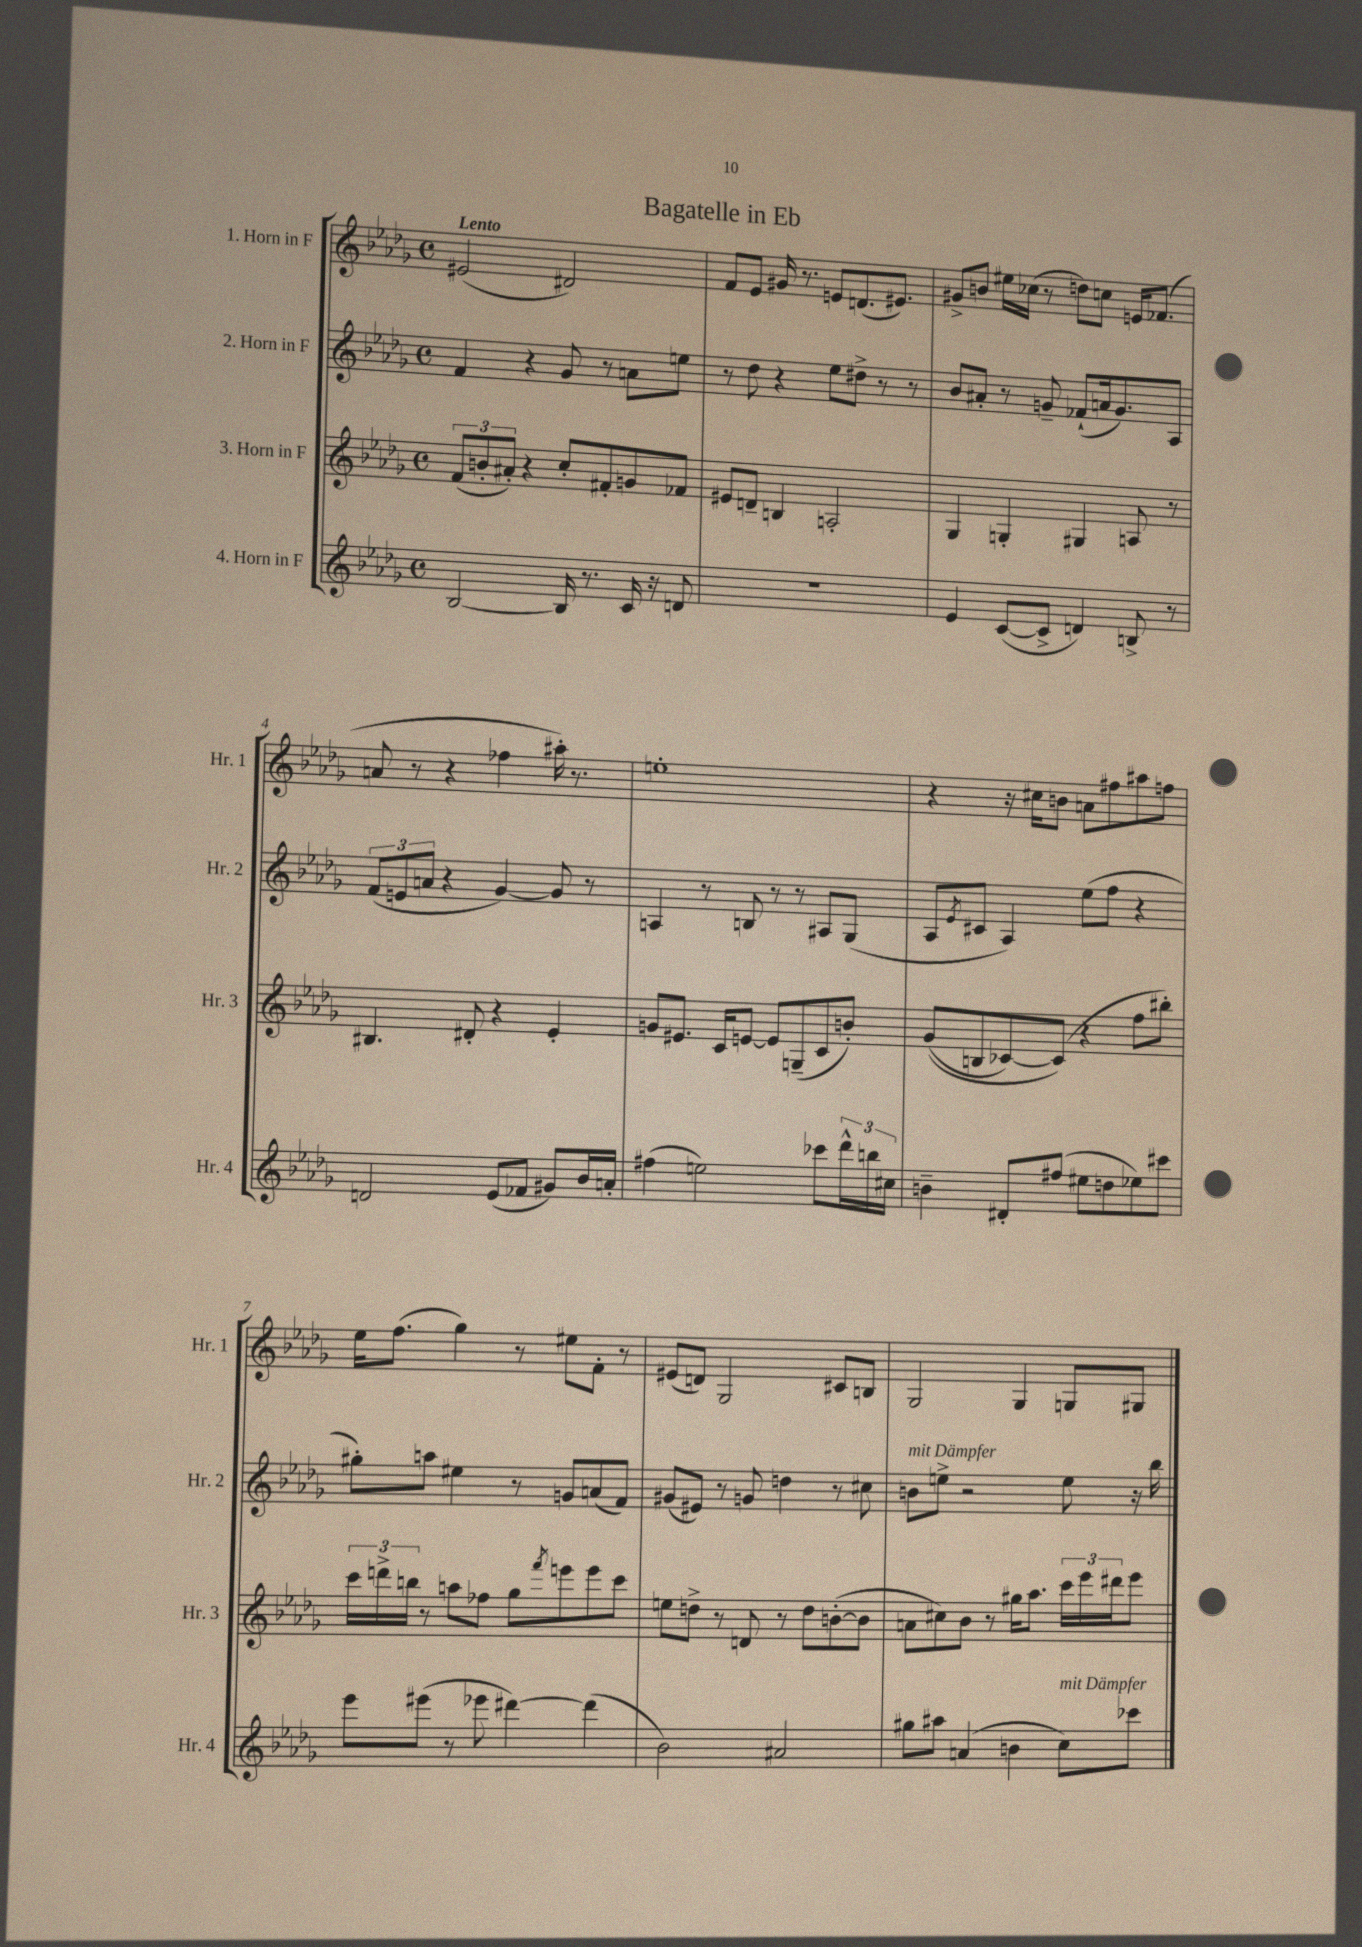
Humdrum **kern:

**kern	**kern	**kern	**kern
*staff4	*staff3	*staff2	*staff1
*clefG2	*clefG2	*clefG2	*clefG2
*k[b-e-a-d-g-]	*k[b-e-a-d-g-]	*k[b-e-a-d-g-]	*k[b-e-a-d-g-]
*M4/4	*M4/4	*M4/4	*M4/4
*met(c)	*met(c)	*met(c)	*met(c)
[2B-	(12f	4f	(2e#
.	12b'	.	.
.	12a#')	.	.
.	4r	4r	.
16B-]	8cc'	8g-	2d#)
8.r	.	.	.
.	8f#'	8r	.
16c	8g	8a	.
16r	.	.	.
8d	8f-	8ee	.
=	=	=	=
1r	8e#	8r	8f
.	8d~	8dd-	8e-
.	4B	4r	16g#
.	.	.	8.r
.	2A'	8ee-	8e
.	.	8dd#^	(8.d
.	.	8r	.
.	.	.	8.e#)
.	.	8r	.
=	=	=	=
4e-	4G-	8b-	8g#^
.	.	8a#'	8b
([8c	4G'	8r	16ee#
.	.	.	(16cc-
8c^]	.	8g~	8r
4d)	4G#	(8f-`	8dd)
.	.	16a	8cc
.	.	8.g)	.
8B^	8A	.	16e
.	.	.	(8.f-
8r	8r	8A-	.
=	=	=	=
2d	4.B#	(12f	8a
.	.	12e	.
.	.	.	8r
.	.	12a	.
.	.	4r	4r
.	8d#'	.	.
(8e-	4r	[4g-)	4ff-
8f-	.	.	.
8g#)	4e-'	8g-]	16aa#')
.	.	.	8.r
16b-	.	8r	.
16a'	.	.	.
=	=	=	=
(4ff#	8g	4A	1ee'
.	8.e#	.	.
2ee)	.	8r	.
.	16c	.	.
.	[8e	8B	.
.	8e]	8r	.
.	(8G~	8r	.
8ccc-	8c	8A#	.
24ddd-^^	8b')	(8G-	.
24bb	.	.	.
24cc#	.	.	.
=	=	=	=
4b~	&((8g-	8A-	4r
.	.	8qe-	.
.	8B	8c#	.
8d#'	[8c-)	4A-)	16r
.	.	.	16cc#
(8ff#	(8c-]&)	.	8b
8ee#	4r	(8ee-	8a
8dd	.	8ff	8ff#
8ee-)	8ff	4r	8aa#
8ccc#	8bb#')	.	8ff
=	=	=	=
8eee-	24ccc	8gg#')	16ee-
.	24ddd^	.	.
.	.	.	(8.ff
.	24bb	.	.
(8eee#	8r	8aa	.
8r	8aa	4ee#	4gg-)
8eee-	8ff-	.	.
[4ddd#)	8gg-	8r	8r
.	8qfff	.	.
.	8eee	8g	8ee#
(4ddd#]	8eee	(8a	8f'
.	8ccc	8f)	8r
=	=	=	=
2b-)	8ee	(8g#	(8e#
.	8dd^	8e#)	8d)
.	8r	8r	2G-
.	8d	8g	.
2a#	8r	4dd	.
.	8dd	.	.
.	([8b'	8r	8c#
.	8b]	8cc#	8B
=	=	=	=
8gg#	8a	8b	2G-
8aa#	8cc#)	8ee^	.
(4a	8b-	2r	.
.	8r	.	.
4b	16gg#	.	4G-
.	8.aa-	.	.
8cc)	24ccc	8ee	8G
.	24eee-	.	.
.	24ddd#	.	.
8ccc-	8eee-	16r	8G#
.	.	16bb-	.
==	==	==	==
*-	*-	*-	*-
